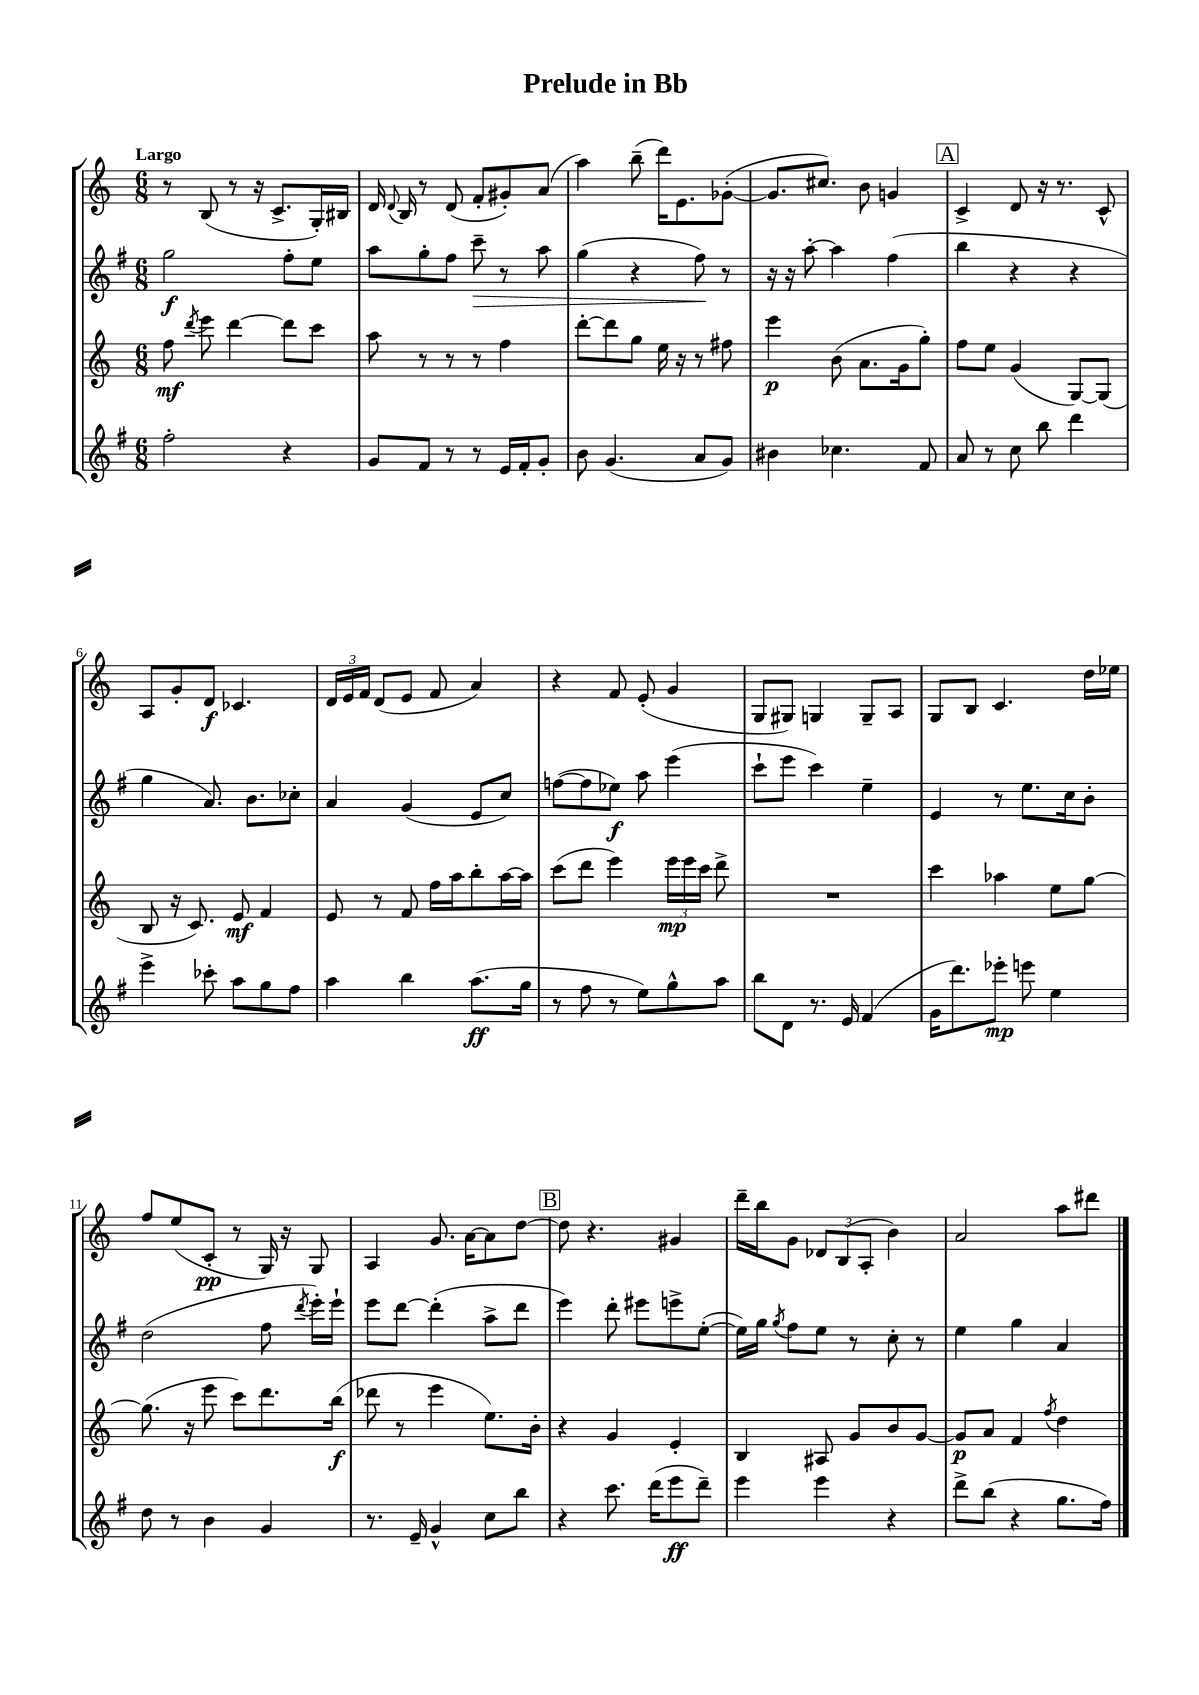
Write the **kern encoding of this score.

**kern	**kern	**kern	**kern
*staff4	*staff3	*staff2	*staff1
*clefG2	*clefG2	*clefG2	*clefG2
*k[f#]	*k[]	*k[f#]	*k[]
*M6/8	*M6/8	*M6/8	*M6/8
2ff#'	8ff	2gg	8r
.	8qddd	.	.
.	8eee	.	(8B
.	[4ddd	.	8r
.	.	.	16r
.	.	.	8.c^
4r	8ddd]	8ff#'	.
.	8ccc	8ee	16G')
.	.	.	16B#
=	=	=	=
8g	8aa	8aa	16d
.	.	.	8qqd
.	.	.	16B
8f#	8r	8gg'	8r
8r	8r	8ff#	(8d
8r	8r	8ccc~	8f'
16e	4ff	8r	8g#')
16f#'	.	.	.
8g'	.	8aa	(8a
=	=	=	=
8b	[8ddd'	(4gg	4aa)
(4.g	8ddd]	.	.
.	8gg	4r	(8bb~
.	16ee	.	16ddd)
.	16r	.	8.e
8a	8r	8ff#)	.
8g)	8ff#	8r	([8g-'
=	=	=	=
4b#	4eee	16r	8.g-]
.	.	16r	.
.	.	[8aa'	.
.	.	.	8.cc#)
4.cc-	(8b	4aa]	.
.	8.a	.	8b
.	.	(4ff#	4g
.	16g	.	.
8f#	8gg')	.	.
=	=	=	=
8a	8ff	4bb	4c^
8r	8ee	.	.
8cc	(4g	4r	8d
8bb	.	.	16r
.	.	.	8.r
4ddd	[8G)	4r	.
.	(8G]	.	8c^^
=	=	=	=
4eee^	8B	4gg	8A
.	16r	.	8g'
.	8.c)	.	.
8ccc-'	.	8.a)	8d
8aa	8e	.	4.c-
.	.	8.b	.
8gg	4f	.	.
8ff#	.	8cc-'	.
=	=	=	=
4aa	8e	4a	24d
.	.	.	24e
.	.	.	24f
.	8r	.	(8d
4bb	8f	(4g	8e
.	16ff	.	8f
.	16aa	.	.
(8.aa	8bb'	8e	4a)
.	[16aa	8cc)	.
16gg	16aa]	.	.
=	=	=	=
8r	(8ccc	([8ff	4r
8ff#	8ddd	8ff]	.
8r	4eee)	8ee-)	8f
8ee)	.	8aa	(8e'
8gg^^	24eee	(4eee	4g
.	24eee	.	.
.	24ccc	.	.
8aa	8ddd^	.	.
=	=	=	=
8bb	2.r	8ccc`	8G
8d	.	8eee	8G#)
8.r	.	4ccc)	4G
16e	.	.	.
(4f#	.	4ee~	8G~
.	.	.	8A
=	=	=	=
16g	4ccc	4e	8G
8.ddd)	.	.	.
.	.	.	8B
8eee-'	4aa-	8r	4.c
8eee	.	8.ee	.
4ee	8ee	.	.
.	.	16cc	.
.	[8gg	8b'	16dd
.	.	.	16ee-
=	=	=	=
8dd	(8.gg]	(2dd	8ff
8r	.	.	(8ee
.	16r	.	.
4b	8eee	.	8c'
.	8ccc)	.	8r
4g	8.ddd	8ff#	16G)
.	.	.	16r
.	.	8qddd	.
.	.	16eee')	8G
.	(16bb	16eee`	.
=	=	=	=
8.r	8ddd-	8eee	4A
.	8r	[8ddd	.
16e~	.	.	.
4g^^	4eee	(4ddd']	8.g
.	.	.	[16a
8cc	8.ee)	8aa^	8a]
8bb	.	8ddd	[8dd
.	16b'	.	.
=	=	=	=
4r	4r	4eee)	8dd]
.	.	.	4.r
8.ccc	4g	8ddd'	.
.	.	8eee#	.
(16ddd	.	.	.
8eee	4e'	8eee^	4g#
8ddd~)	.	([8ee'	.
=	=	=	=
4eee	4B	16ee])	16ddd~
.	.	16gg	16bb
.	.	8qgg	.
.	.	8ff#	8g
4eee	8A#	8ee	12d-
.	.	.	(12B
.	8g	8r	.
.	.	.	12A'
4r	8b	8cc'	4b)
.	[8g	8r	.
=	=	=	=
8ddd^	8g]	4ee	2a
(8bb	8a	.	.
4r	4f	4gg	.
.	8qff	.	.
8.gg	4dd	4a	8aa
.	.	.	8ddd#
16ff#)	.	.	.
==	==	==	==
*-	*-	*-	*-
